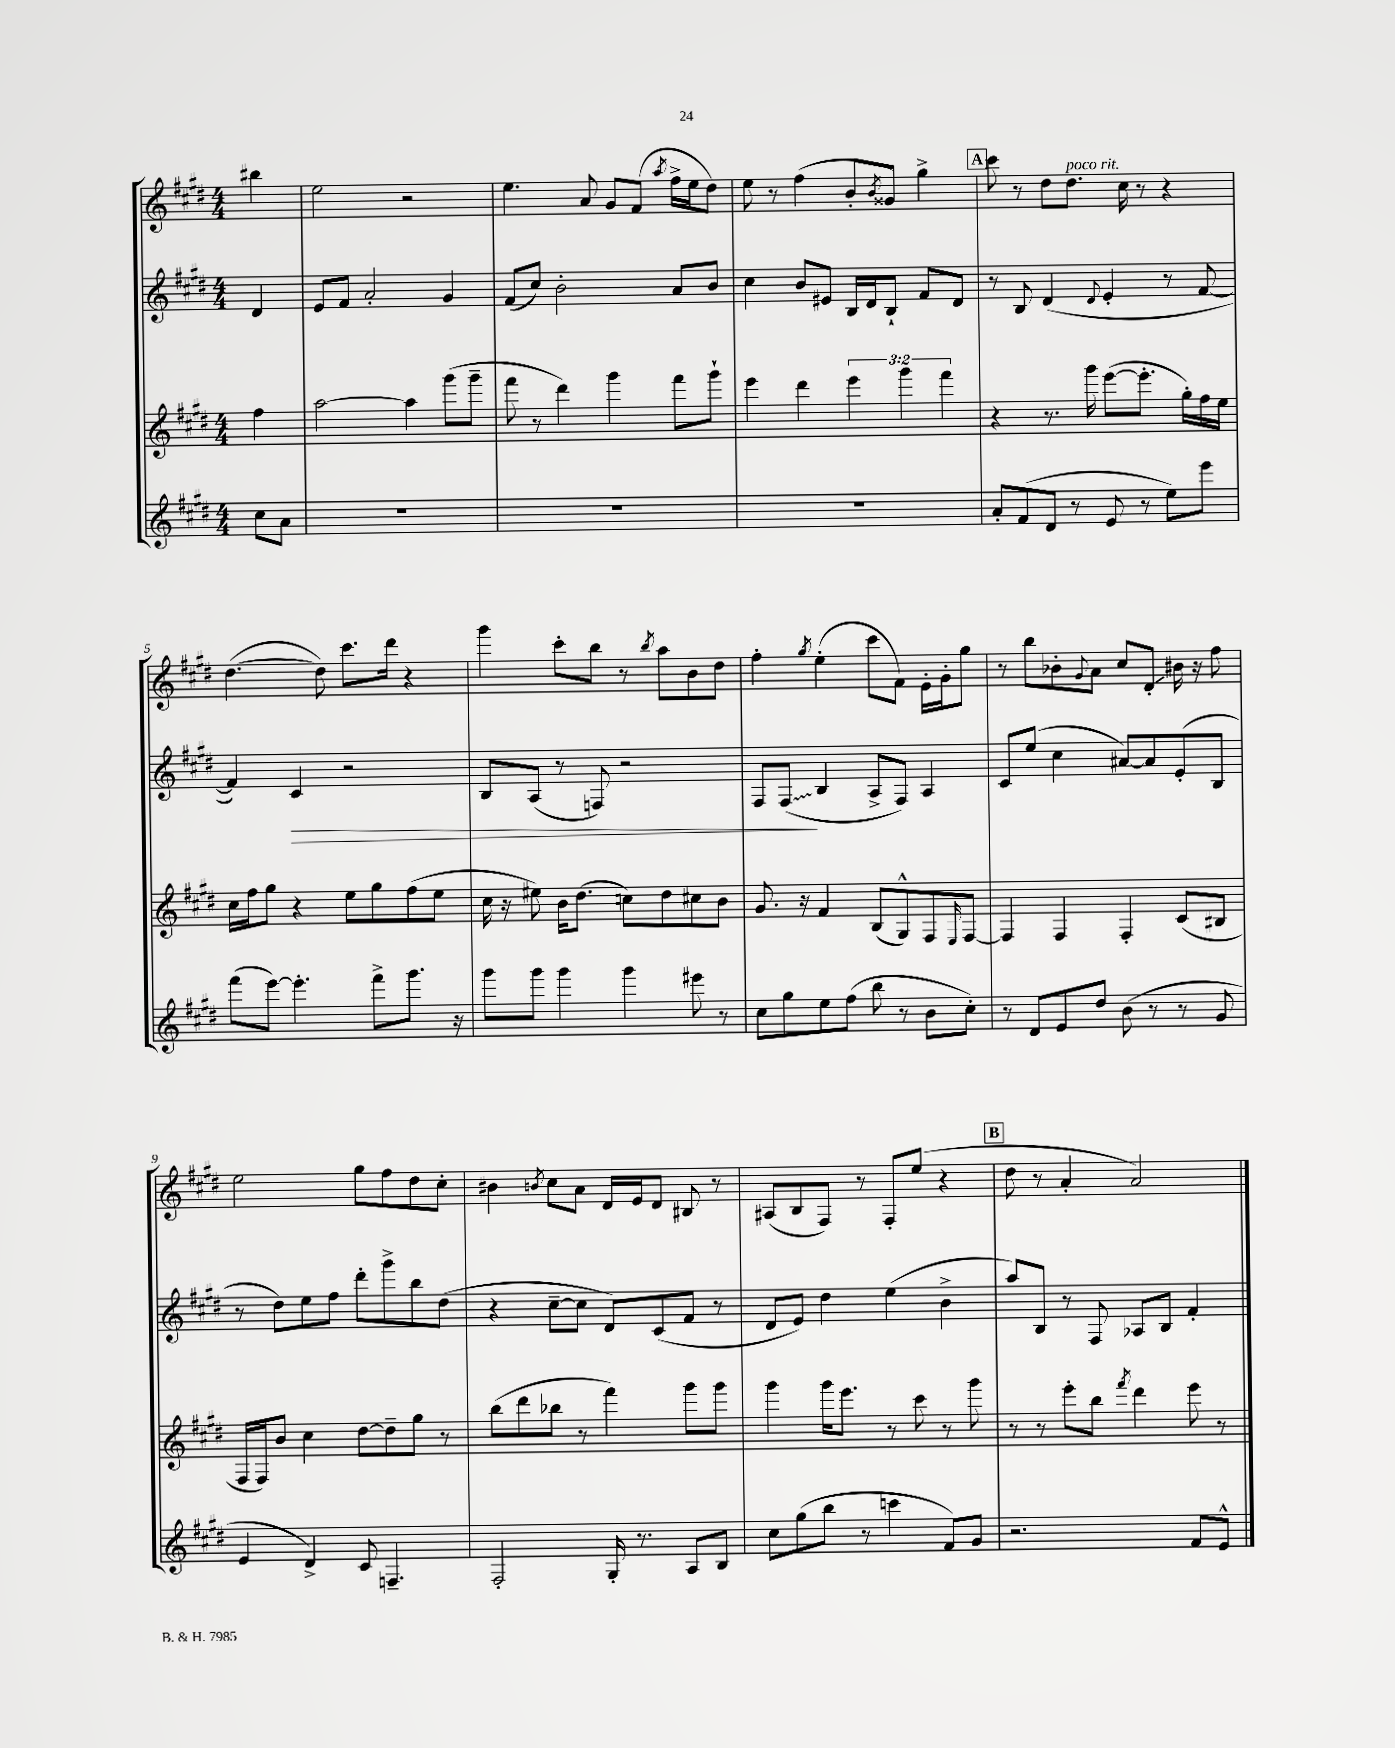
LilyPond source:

<<
\new StaffGroup <<
\new Staff = "s0" {
    \clef treble \key e \major \numericTimeSignature \time 4/4 \partial 4
    bis''4 |
    e''2 r2 |
    e''4. a'8 gis'8 fis'8( \acciaccatura { a''8 } fis''16-> e''16 dis''8) |
    e''8 r8 fis''4( b'8-. \acciaccatura { b'8 } gisis'8) gis''4-> |
    \mark \markup { \box "A" } cis'''8 r8 dis''8 dis''8.^\markup { \italic "poco rit." } cis''16 r8 r4 |
    dis''4.~( dis''8) cis'''8. dis'''16 r4 |
    gis'''4 cis'''8-. b''8 r8 \acciaccatura { b''8 } a''8 b'8 dis''8 |
    fis''4-. \acciaccatura { gis''8 } e''4-.( cis'''8 fis'8) e'16-. gis'16-. gis''8 |
    r8 b''8 bes'8-. \appoggiatura { gis'8 } a'8 cis''8 dis'8-.\glissando bis'16 r16 fis''8 |
    e''2 gis''8 fis''8 dis''8 cis''8-. |
    bis'4 \acciaccatura { b'8 } cis''8 a'8 dis'16 e'16 dis'8 bis8 r8 |
    ais8( b8 fis8) r8 fis8-. e''8( r4 |
    \mark \markup { \box "B" } dis''8 r8 a'4-. a'2) \bar "|." |
}
\new Staff = "s1" {
    \clef treble \key e \major \numericTimeSignature \time 4/4 \partial 4
    dis'4 |
    e'8 fis'8 a'2-. gis'4 |
    fis'8( cis''8) b'2-. a'8 b'8 |
    cis''4 b'8 eis'8 b16 dis'16 b8-! fis'8 dis'8 |
    \mark \markup { \box "A" } r8 b8 dis'4( \appoggiatura { dis'8 } e'4-. r8 fis'8~ |
    fis'4) cis'4\> r2 |
    b8 a8( r8 f8) r2 |
    fis8 \once \override Glissando.style = #'zigzag fis8\glissando\!( b4 a8-> fis8) a4 |
    cis'8 e''8( cis''4 ais'8~) ais'8 e'8-.( b8 |
    r8 dis''8) e''8 fis''8 dis'''8-. gis'''8-> b''8 dis''8( |
    r4 cis''8~-- cis''8 dis'8) cis'8( fis'8 r8 |
    dis'8 e'8) dis''4 e''4( b'4-> |
    \mark \markup { \box "B" } a''8) b8 r8 fis8 aes8 b8 fis'4-. \bar "|." |
}
\new Staff = "s2" {
    \clef treble \key e \major \numericTimeSignature \time 4/4 \override Staff.TupletNumber.text = #tuplet-number::calc-fraction-text \partial 4
    fis''4 |
    a''2~ a''4 gis'''8( gis'''8-- |
    fis'''8 r8 dis'''4) gis'''4 fis'''8 gis'''8-! |
    e'''4 dis'''4 \tuplet 3/2 { e'''4 gis'''4 fis'''4 } |
    \mark \markup { \box "A" } r4 r8. gis'''16 e'''8~( e'''8.-. gis''16-.) fis''16 e''16 |
    cis''16 fis''16 gis''8 r4 e''8 gis''8 fis''8( e''8 |
    cis''16 r16 eis''8) b'16 dis''8.( c''8) dis''8 cis''8 b'8 |
    gis'8. r16 fis'4 b8( gis8-^) fis8 \grace { e16 } fis8~ |
    fis4 fis4 fis4-. cis'8( bis8 |
    fis16 fis16) b'8 cis''4 dis''8~ dis''8-- gis''8 r8 |
    b''8( dis'''8 bes''8 r8 fis'''4) gis'''8 gis'''8 |
    gis'''4 gis'''16 e'''8. r8 cis'''8 r8 gis'''8 |
    \mark \markup { \box "B" } r8 r8 e'''8-. b''8 \acciaccatura { fis'''8 } dis'''4 e'''8 r8 \bar "|." |
}
\new Staff = "s3" {
    \clef treble \key e \major \numericTimeSignature \time 4/4 \partial 4
    cis''8 a'8 |
    R1 |
    R1 |
    R1 |
    \mark \markup { \box "A" } a'8-. fis'8( dis'8 r8 e'8 r8 e''8) e'''8 |
    fis'''8( e'''8~) e'''4.-. fis'''8-> gis'''8. r16 |
    gis'''8 gis'''8 gis'''4 gis'''4 eis'''8 r8 |
    cis''8 gis''8 e''8 fis''8( b''8 r8 b'8 cis''8-.) |
    r8 dis'8 e'8 dis''8 b'8( r8 r8 gis'8 |
    e'4 dis'4->) cis'8 f4.-- |
    fis2-. gis16-. r8. a8 b8 |
    cis''8 gis''8( b''8 r8 c'''4 fis'8) gis'8 |
    \mark \markup { \box "B" } r2. fis'8 e'8-^ \bar "|." |
}
>>
>>
